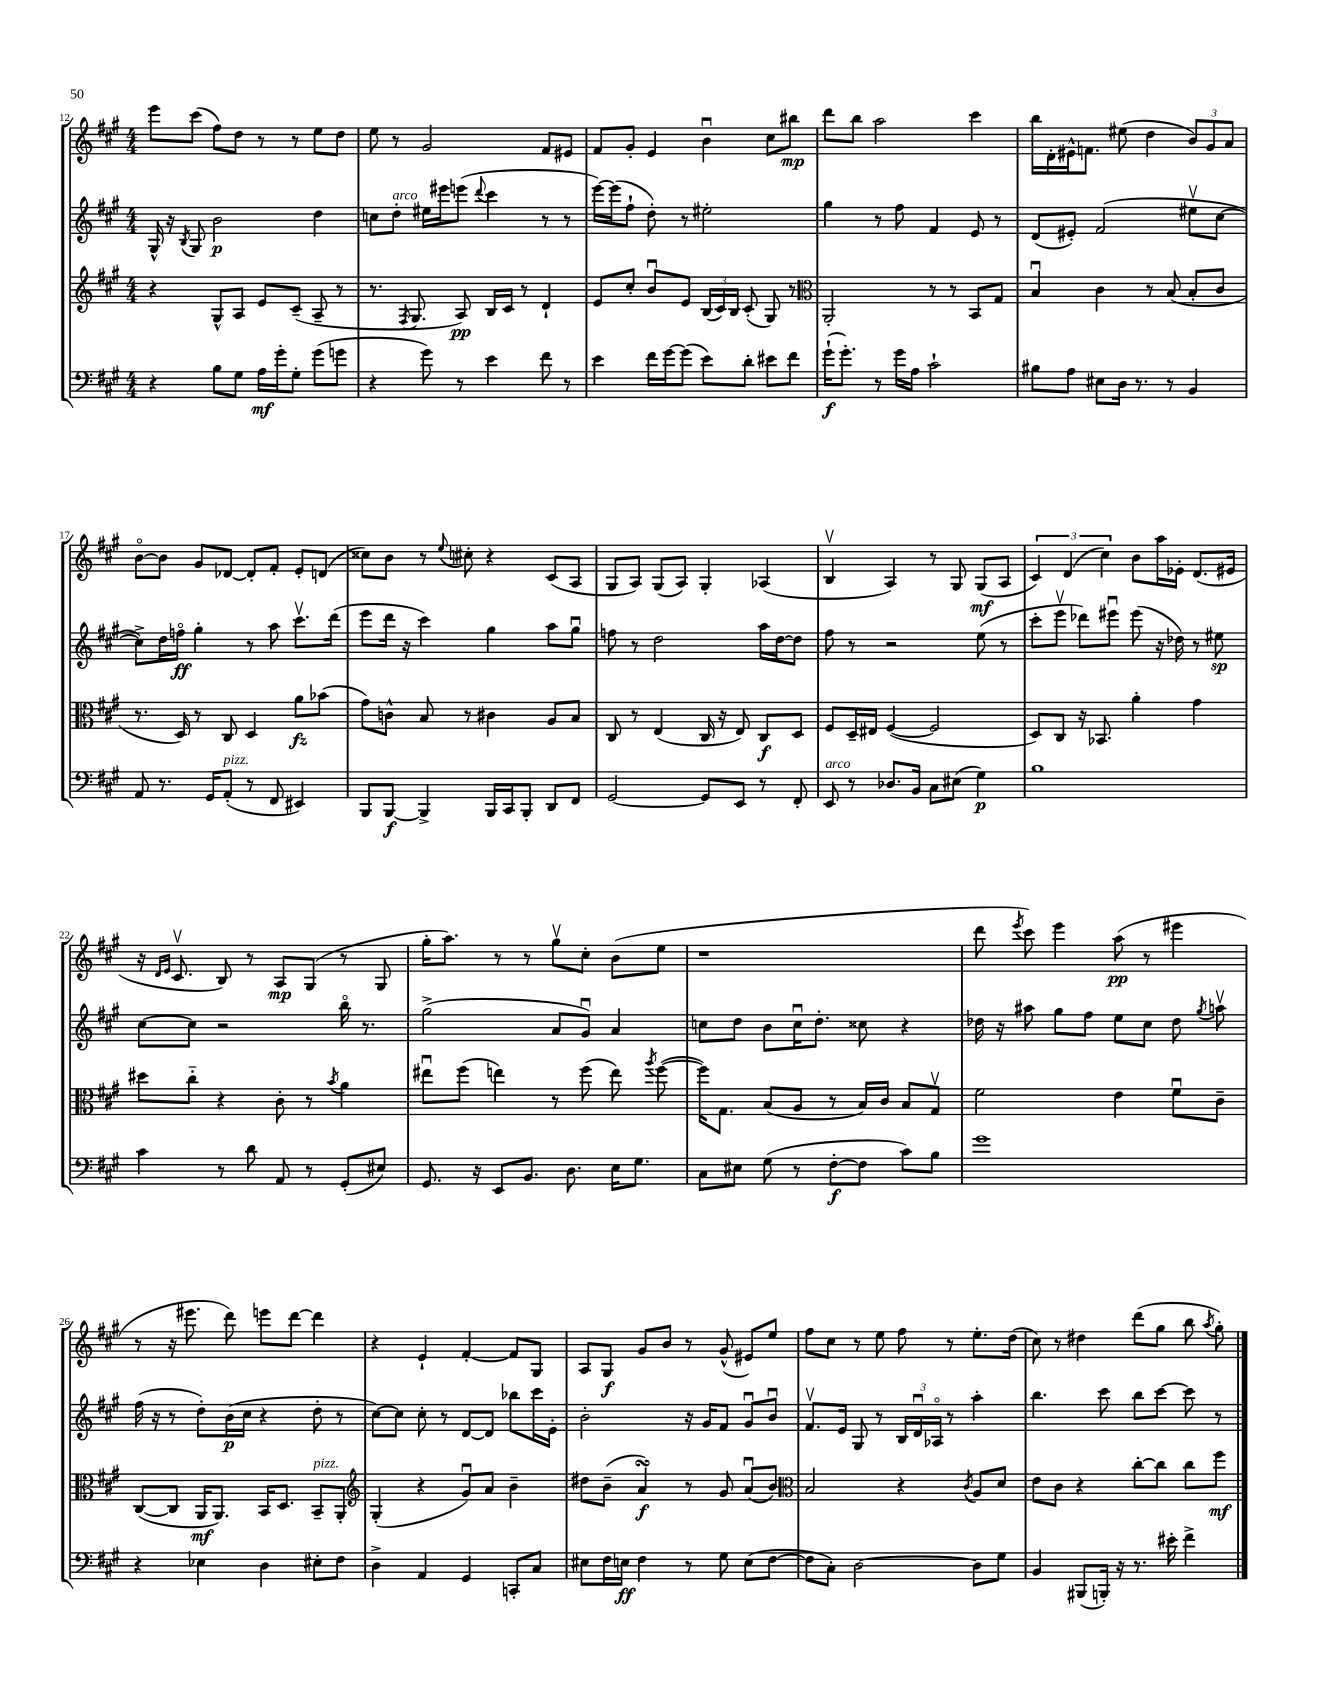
<<
\new StaffGroup <<
\new Staff = "s0" {
    \clef treble \key a \major \numericTimeSignature \time 4/4
    \autoBeamOff e'''8[ cis'''8]( fis''8[) d''8] r8 r8 e''8[ d''8] |
    e''8 r8 gis'2 fis'8[ eis'8] |
    fis'8[ gis'8]-. e'4 b'4\downbow cis''8[ bis''8]\mp |
    d'''8[ b''8] a''2 cis'''4 |
    b''16[ d'16-. eis'16-^ f'8.] eis''8( d''4 \tuplet 3/2 { b'8[) gis'8 a'8] } |
    b'8[~\flageolet b'8] gis'8[ des'8]~ des'8[-. fis'8]-. e'8[-. d'8]( |
    cisis''8[) b'8] r8 \appoggiatura { e''8 } cis''8-. r4 cis'8[( a8] |
    gis8[ a8]) gis8[( a8]) gis4-. aes4( |
    b4\upbow a4) r8 gis8 gis8[\mf( a8] |
    \tuplet 3/2 { cis'4) d'4( cis''4) } b'8[ a''16 ees'16]-. d'8.[( eis'16] |
    r16 \grace { d'16[ e'16] } cis'8.\upbow b8) r8 a8[\mp gis8]( r8 gis8 |
    gis''16[-. a''8.]) r8 r8 gis''8[\upbow cis''8]-. b'8[( e''8] |
    r1 |
    d'''8 \acciaccatura { e'''8 } cis'''8) e'''4 a''8\pp( r8 eis'''4 |
    r8 r16 eis'''8. d'''8) e'''8[ d'''8]~ d'''4 |
    r4 e'4-! fis'4~-. fis'8[ gis8] |
    a8[ gis8]\f gis'8[ b'8] r8 gis'8-^( eis'8[) e''8] |
    fis''8[ cis''8] r8 e''8 fis''8 r8 e''8.[-. d''16]( |
    cis''8) r8 dis''4 d'''8[( gis''8] b''8 \acciaccatura { a''8 } gis''8-.) \bar "|." |
}
\new Staff = "s1" {
    \clef treble \key a \major \numericTimeSignature \time 4/4
    \autoBeamOff gis16-^ r16 \acciaccatura { b8 } gis8 b'2\p d''4 |
    c''8[ d''8]-.^\markup { \italic "arco" } eis''16[ eis'''16 e'''8]( \appoggiatura { d'''8 } cis'''4 r8 r8 |
    e'''16[~) e'''16( fis''8]-! d''8-.) r8 eis''2-. |
    gis''4 r8 fis''8 fis'4 e'8 r8 |
    d'8[( eis'8]-.) fis'2( eis''8[\upbow cis''8]~ |
    cis''8[->) d''16 f''16]\flageolet\ff gis''4-. r8 a''8 cis'''8.[\upbow d'''16]( |
    e'''8[ d'''16] r16 cis'''4) gis''4 a''8[ gis''8]\downbow |
    f''8 r8 d''2 a''16[ d''16~ d''8] |
    fis''8 r8 r2 e''8( r8 |
    cis'''8[-. e'''8]\upbow des'''8[) eis'''8]\downbow eis'''8( r16 des''16) r8 eis''8\sp |
    cis''8[~ cis''8] r2 b''16\flageolet r8. |
    gis''2->( a'8[ gis'8]\downbow) a'4 |
    c''8[ d''8] b'8[ c''16\downbow d''8.]-. cisis''8 r4 |
    des''16 r16 ais''8 gis''8[ fis''8] e''8[ cis''8] des''8 \acciaccatura { gis''8 } a''8\upbow |
    fis''16( r16 r8 d''8[-.) b'16\p( cis''16] r4 d''8-. r8 |
    cis''8[~) cis''8] cis''8-. r8 d'8[~ d'8] bes''8[ cis'''16 e'16]-. |
    b'2-. r16 gis'16[ fis'8] gis'8[\downbow b'8]\downbow |
    fis'8.[\upbow e'16] gis8 r8 \tuplet 3/2 { b16[ d'16\downbow aes16]\flageolet } r8 a''4-. |
    b''4. cis'''8 b''8[ cis'''8]~ cis'''8 r8 \bar "|." |
}
\new Staff = "s2" {
    \clef treble \key a \major \numericTimeSignature \time 4/4
    \autoBeamOff r4 gis8[-^ a8] e'8[ cis'8]--( a8-- r8 |
    r8. \acciaccatura { fis8 } gis8. a8\pp) b16[ cis'16] r8 d'4-! |
    e'8[ cis''8]-. b'8[\downbow e'8] \tuplet 3/2 { b16[( cis'16) b16] } cis'8-.( gis8) r8 |
    \clef alto a,2-. r8 r8 b,8[ gis8] |
    b4\downbow cis'4 r8 b8( b8[-. cis'8] |
    r8. d16) r8 cis8 d4 a'8[\fz bes'8]( |
    gis'8[) c'8]-^ b8 r8 cis'4 a8[ b8] |
    cis8 r8 e4( cis16 r16 e8) cis8[\f d8] |
    fis8[ d16-- eis16] fis4~( fis2 |
    d8[) cis8] r16 bes,8. a'4-. gis'4 |
    dis''8[ cis''8]-_ r4 cis'8-. r8 \acciaccatura { b'8 } a'4 |
    eis''8[\downbow fis''8]( e''4) r8 fis''8( e''8) \acciaccatura { a''8 } fis''8~( |
    fis''16[) gis8.] b8[( a8] r8 b16[) cis'16] b8[ gis8]\upbow |
    fis'2 e'4 fis'8[\downbow cis'8]-- |
    cis8[~( cis8] a,16[\mf a,8.]) b,16[ d8.] b,8[--^\markup { \italic "pizz." } a,8]-. |
    \clef treble gis4-.( r4 gis'8[\downbow) a'8] b'4-- |
    dis''8[ b'8]--( a'4\turn\f) r8 gis'8 a'8[\downbow( b'8]) |
    \clef alto b2 r4 \acciaccatura { cis'8 } a8[ d'8] |
    e'8[ cis'8] r4 cis''8[~-. cis''8] cis''8[ fis''8]\mf \bar "|." |
}
\new Staff = "s3" {
    \clef bass \key a \major \numericTimeSignature \time 4/4
    \autoBeamOff r4 b8[ gis8] a16[\mf gis'16-. gis8]-. gis'8[( g'8] |
    r4 gis'8) r8 e'4 fis'8 r8 |
    e'4 fis'16[ gis'16~ gis'8]( e'8[) d'8]-. eis'8[ fis'8] |
    gis'16[-!\f( gis'8.]-.) r8 gis'16[ a16] cis'2-! |
    bis8[ a8] eis8[ d16] r8. r8 b,4 |
    a,8 r8. gis,16[ a,8]-.^\markup { \italic "pizz." }( r8 fis,8 eis,4) |
    b,,8[ b,,8]~\f b,,4-> b,,16[ cis,16 b,,8]-. d,8[ fis,8] |
    gis,2~ gis,8[ e,8] r8 fis,8-. |
    e,8^\markup { \italic "arco" } r8 des8.[ b,16] cis8[ eis8]( gis4\p) |
    b1 |
    cis'4 r8 d'8 a,8 r8 gis,8[-.( eis8]) |
    gis,8. r16 e,8[ b,8.] d8. e16[ gis8.] |
    cis8[ eis8] gis8( r8 fis8[~-.\f fis8] cis'8[) b8] |
    gis'1 |
    r4 ees4 d4 eis8[-. fis8] |
    d4-> a,4 gis,4 c,8[-. cis8] |
    eis8[ fis16 e16]\ff fis4 r8 gis8 e8[( fis8]~ |
    fis8[ cis8]-.) d2~ d8[ gis8] |
    b,4 bis,,8[( b,,16]-.) r16 r8. eis'16-. fis'4-> \bar "|." |
}
>>
>>
\layout { \context { \Score currentBarNumber = #12 } }
